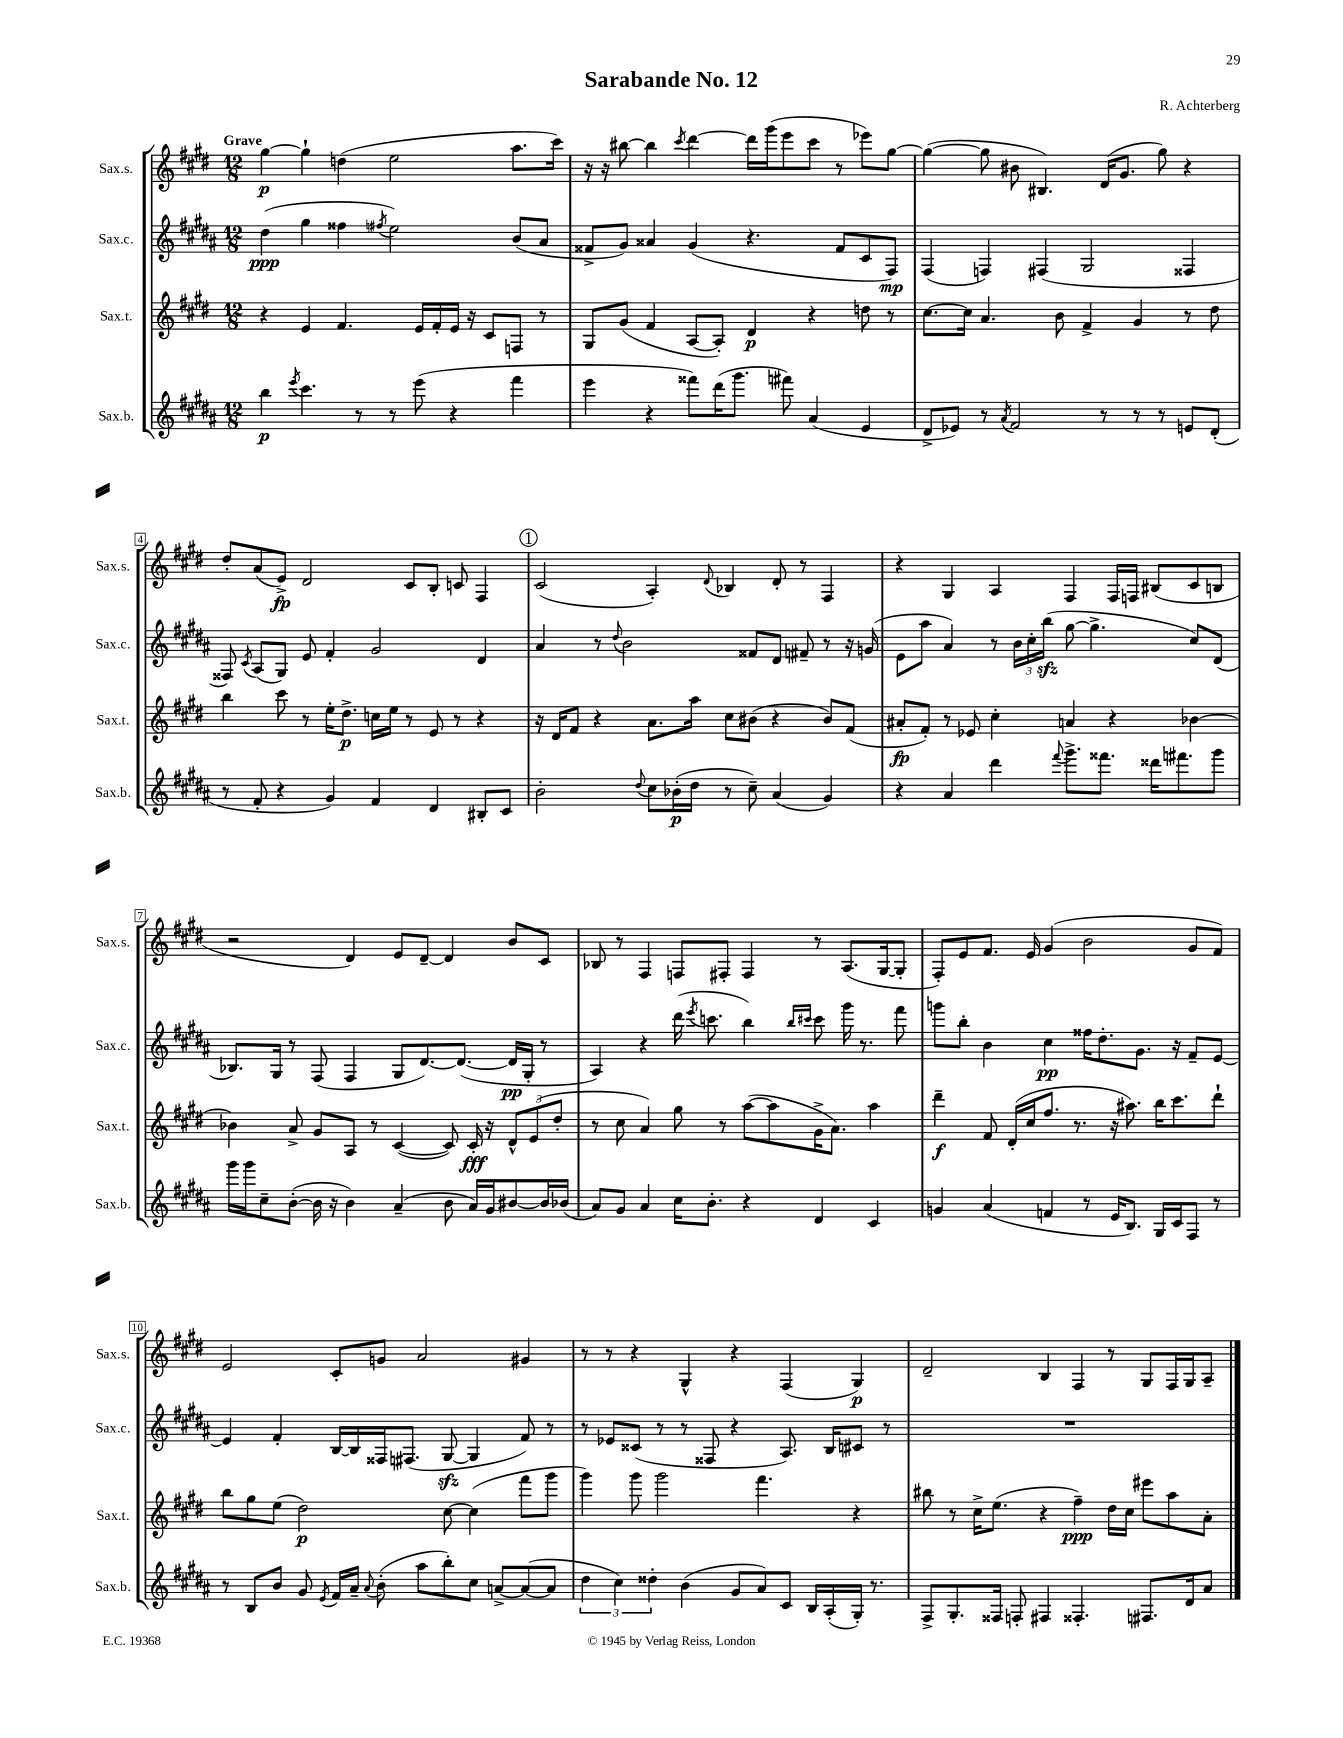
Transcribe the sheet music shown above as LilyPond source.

\header { title = "Sarabande No. 12" composer = "R. Achterberg" }
<<
\new StaffGroup <<
\new Staff = "s0" \with { instrumentName = "Sax.s." shortInstrumentName = "Sax.s." } {
    \clef treble \key e \major \numericTimeSignature \time 12/8 \tempo "Grave"
    \autoBeamOff gis''4~\p gis''4-! d''4( e''2 a''8.[ cis'''16]) |
    r16 r16 bis''8~ bis''4 \acciaccatura { cis'''8 } dis'''4~ dis'''16[ gis'''16( e'''8 cis'''8] r8 ees'''8[) gis''8]~ |
    gis''4~( gis''8 bis'8 bis4.) dis'16[( gis'8.] gis''8) r4 |
    dis''8[-. a'8( e'8]->\fp) dis'2 cis'8[ b8]-. c'8 fis4 |
    \mark \markup { \circle "1" } cis'2( a4-.) \appoggiatura { dis'8 } bes4 dis'8-. r8 fis4 |
    r4 gis4 a4 fis4 fis16[ f16] bis8[( cis'8 b8] |
    r2 dis'4) e'8[ dis'8]~-- dis'4 b'8[ cis'8] |
    bes8 r8 fis4 f8[ fis8]-. fis4 r8 a8.[( gis16~ gis8]-. |
    fis8[-.) e'8 fis'8.] e'16 gis'4( b'2 gis'8[ fis'8]) |
    e'2 cis'8[-. g'8] a'2 gis'4 |
    r8 r8 r4 gis4-^ r4 fis4( gis4\p) |
    dis'2-- b4 fis4 r8 gis8[ fis16 gis16 a8]-- \bar "|." |
}
\new Staff = "s1" \with { instrumentName = "Sax.c." shortInstrumentName = "Sax.c." } {
    \clef treble \key b \major \numericTimeSignature \time 12/8
    \autoBeamOff dis''4\ppp( gis''4 fisis''4 \acciaccatura { fis''8 } e''2) b'8[( ais'8] |
    fisis'8[-> gis'8]) aisis'4 gis'4( r4. fisis'8[ cis'8 fis8]\mp) |
    fis4( f4) fis4( gis2 fisis4 |
    fisis8) \acciaccatura { cis'8 } ais8[( gis8]) e'8 fis'4-. gis'2 dis'4 |
    \mark \markup { \circle "1" } ais'4 r8 \appoggiatura { dis''8 } b'2 fisis'8[ dis'8] fis'8-- r8 r16 g'16( |
    e'8[ ais''8] ais'4) r8 \tuplet 3/2 { b'16[ cis''16-. b''16]\sfz( } gis''8~ gis''4.-> cis''8[) dis'8]( |
    bes8.[) gis16] r8 fis8( fis4 gis8[ dis'8.~) dis'8.]~( dis'16[\pp gis16]-. r8 |
    ais4) r4 dis'''16( \acciaccatura { e'''8 } c'''8. b''4) \grace { b''16[ cis'''16] } cis'''8 gis'''16 r8. fis'''8 |
    g'''8[ b''8]-. b'4 cis''4\pp fisis''16[ dis''8.-. gis'8.] r16 fis'8[-- e'8]~ |
    e'4 fis'4-. b16[~ b16 fisis16 fis8.]( gis8~\sfz gis4 fis'8) r8 |
    r8 ees'8[ cisis'8]( r8 r8 fisis8 r4 ais8.) b16[ cis'8] r8 |
    R1. \bar "|." |
}
\new Staff = "s2" \with { instrumentName = "Sax.t." shortInstrumentName = "Sax.t." } {
    \clef treble \key e \major \numericTimeSignature \time 12/8
    \autoBeamOff r4 e'4 fis'4. e'16[ fis'16-. e'16] r16 cis'8[ f8] r8 |
    gis8[ gis'8]( fis'4 a8[~ a8]-.) dis'4\p r4 d''8 r8 |
    cis''8.[~ cis''16] a'4. b'8 fis'4-> gis'4 r8 dis''8 |
    b''4 cis'''8 r8 e''16[-. dis''8.]->\p c''16[ e''16] r8 e'8 r8 r4 |
    \mark \markup { \circle "1" } r16 dis'16[ fis'8] r4 a'8.[ a''16] cis''8[ bis'8]( r4 bis'8[) fis'8]( |
    ais'8[-.\fp fis'8]-.) r8 ees'8 cis''4-. a'4 r4 bes'4~ |
    bes'4 a'8-> gis'8[ a8] r8 cis'4~( cis'8) cis'16-.\fff r16 \tuplet 3/2 { dis'8[-^ e'8( dis''8]-. } |
    r8 cis''8 a'4) gis''8 r8 a''8[~( a''8 gis'16-> a'8.]) a''4 |
    dis'''4--\f fis'8 dis'16[-.( cis''16 fis''8.] r8. r16 ais''8.) b''16[ cis'''8. dis'''8]-! |
    b''8[ gis''8 e''8]( dis''2\p) cis''8~ cis''4( fis'''8[ gis'''8] |
    gis'''4) gis'''8 gis'''2 fis'''4. r4 |
    bis''8 r8 cis''16[-> e''8.]( r4 fis''4--\ppp) dis''16[ cis''16] eis'''8[ a''8 a'8]-. \bar "|." |
}
\new Staff = "s3" \with { instrumentName = "Sax.b." shortInstrumentName = "Sax.b." } {
    \clef treble \key b \major \numericTimeSignature \time 12/8
    \autoBeamOff b''4\p \acciaccatura { e'''8 } cis'''4. r8 r8 e'''8( r4 fis'''4 |
    e'''4 r4 fisis'''8[) dis'''16( gis'''8.] fis'''8) ais'4( e'4 |
    dis'8[-> ees'8]) r8 \acciaccatura { ais'8 } fis'2 r8 r8 r8 e'8[ dis'8]-.( |
    r8 fis'8-. r4 gis'4) fis'4 dis'4 bis8[-. cis'8] |
    \mark \markup { \circle "1" } b'2-. \appoggiatura { dis''8 } cis''8[ bes'16-.\p( dis''16] r8 cis''8--) ais'4( gis'4) |
    r4 ais'4 dis'''4 \appoggiatura { fis'''8 } gis'''8.[-> fisis'''8.] disis'''16[ fis'''8. gis'''8] |
    gis'''16[ gis'''16 cis''8-- b'8]~-.( b'16 r16 b'4) ais'4--( b'8 ais'16[) gis'16 bis'8~ bis'16 bes'16]( |
    ais'8[) gis'8] ais'4 cis''16[ b'8.]-. r4 dis'4 cis'4 |
    g'4 ais'4( f'4 r8 e'16[ b8.]) gis16[ cis'16 fis8] r8 |
    r8 b8[ b'8] gis'8 \acciaccatura { e'8 } fis'16[ ais'16]-- \appoggiatura { ais'8 } b'8-.( ais''8[ b''8-.) cis''8] a'8[~-> a'8~( a'8] |
    \tuplet 3/2 { dis''4 cis''4) disis''4-. } b'4( gis'8[ ais'8) cis'8] b16[ ais16-.( gis16]-.) r8. |
    fis8[-> gis8.-. fisis16] f8-. fis4 fisis4.-. fis8.[ dis'16 ais'8] \bar "|." |
}
>>
>>
\layout { \context { \Score \override BarNumber.stencil = #(make-stencil-boxer 0.1 0.3 ly:text-interface::print) } }
